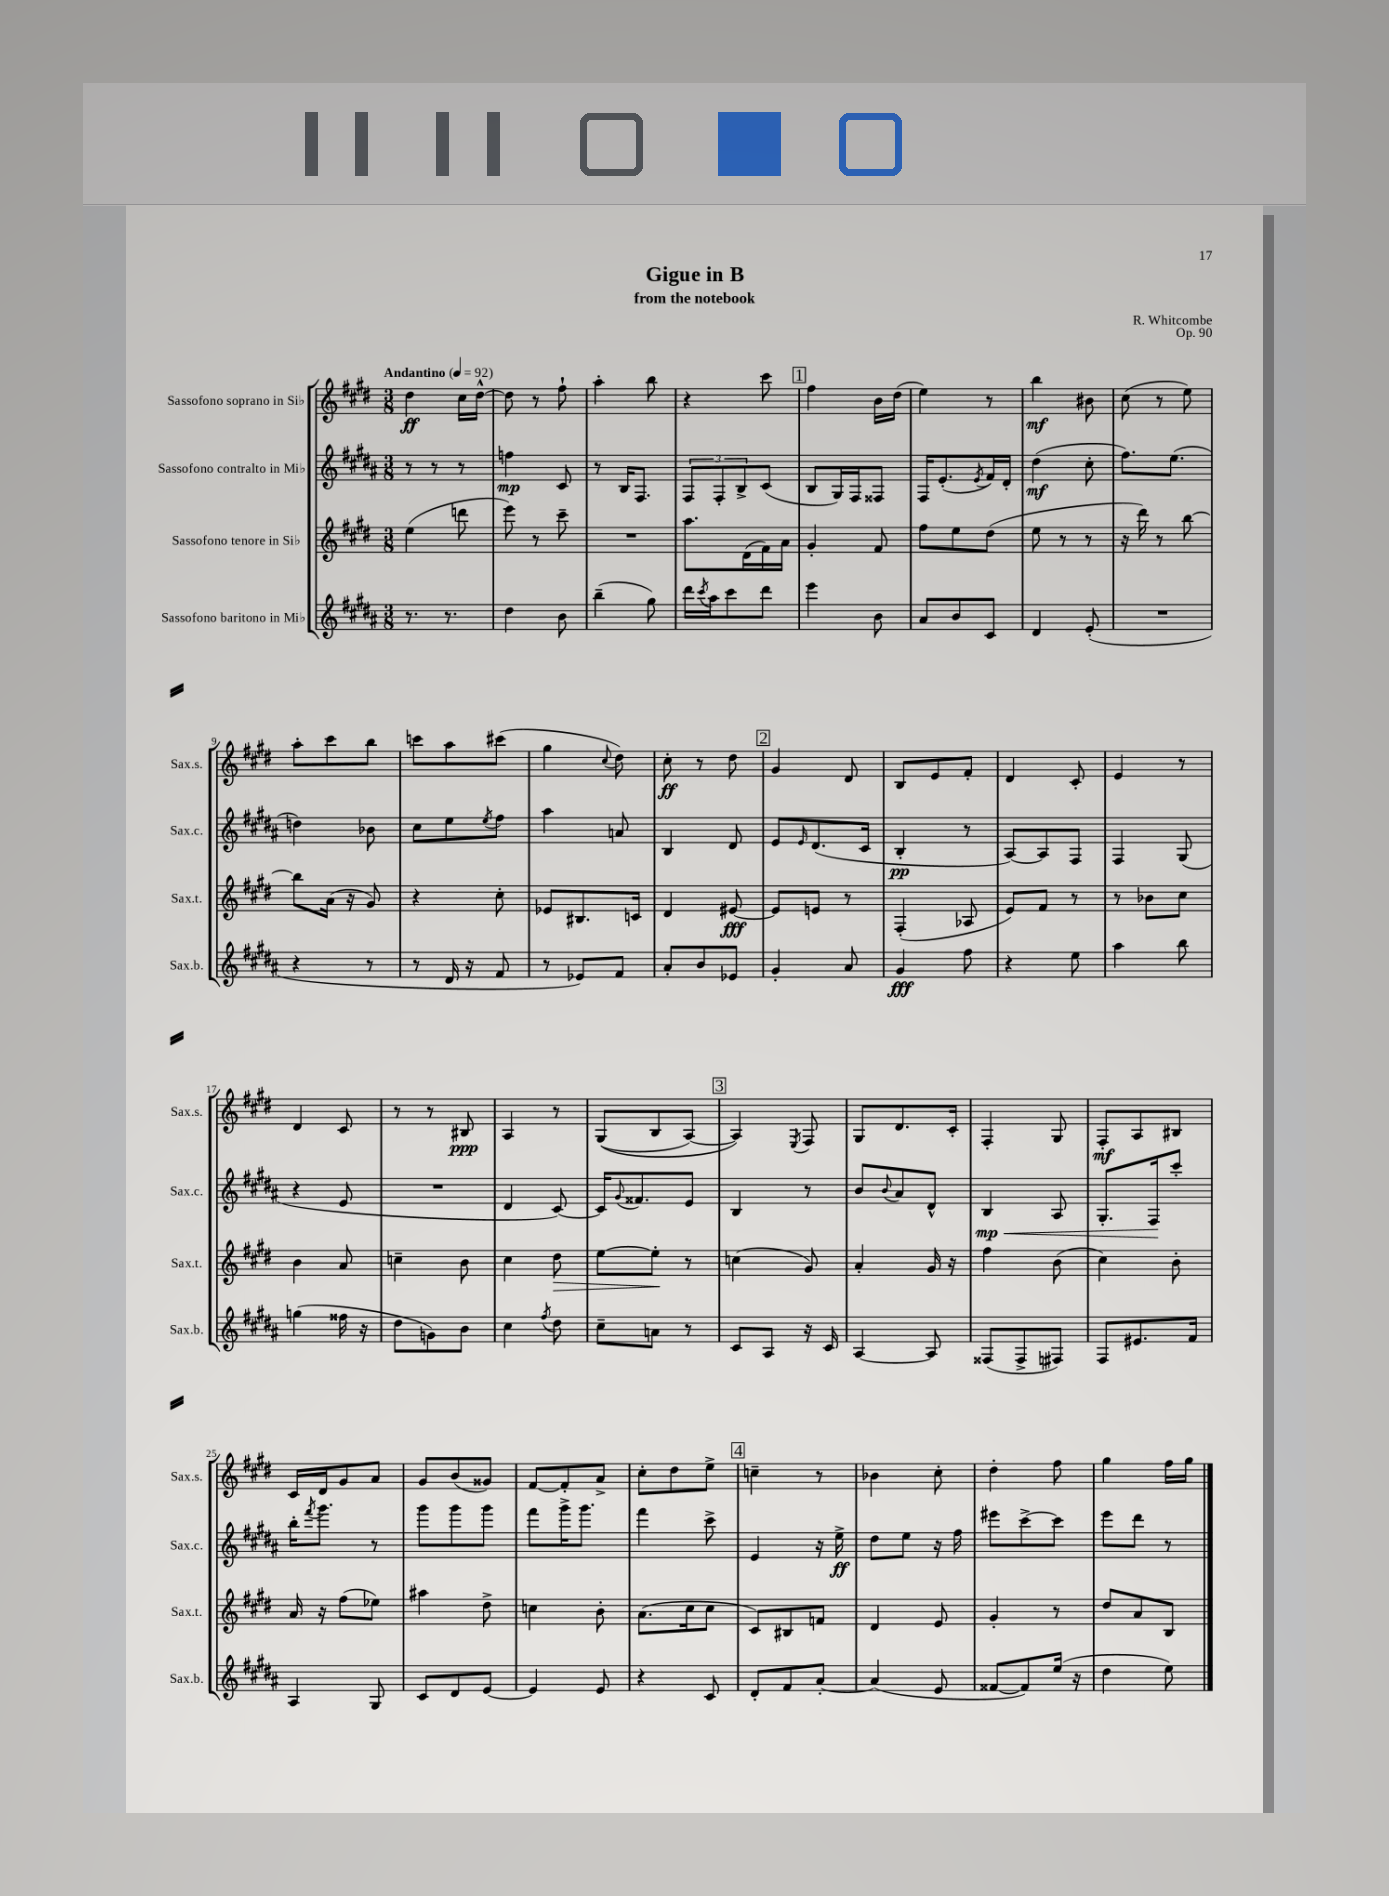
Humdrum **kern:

**kern	**kern	**kern	**kern
*staff4	*staff3	*staff2	*staff1
*clefG2	*clefG2	*clefG2	*clefG2
*k[f#c#g#d#a#]	*k[f#c#g#d#]	*k[f#c#g#d#a#]	*k[f#c#g#d#]
*M3/8	*M3/8	*M3/8	*M3/8
*MM92	*MM92	*MM92	*MM92
8.r	(4ee\	8r	4dd#\
.	.	8r	.
8.r	.	.	.
.	8ddd\	8r	16cc#\LL
.	.	.	[16dd#^^\JJ
=	=	=	=
4dd#\	8eee\)	4ff\	8dd#\]
.	8r	.	8r
8b\	8ccc#~\	8c#/	8ff#`\
=	=	=	=
(4bb~\	4.r	8r	4aa'\
.	.	16B/LK	.
.	.	8.F#/J	.
8gg#\)	.	.	8bb\
=	=	=	=
16ddd#\LL	8.aa\L	12F#/L	4r
8qccc#/	.	.	.
16aa#\J	.	.	.
.	.	12F#'/	.
8ccc#\	.	.	.
.	.	12B^/	.
.	(16d#\L	.	.
8ddd#\J	16f#\)	(8c#/J	8ccc#\
.	16a\JJ	.	.
=	=	=	=
4eee\	4g#'/	8B/L	4ff#\
.	.	16G#/L)	.
.	.	16F#/J	.
8b\	8f#/	8F##/J	16b\LL
.	.	.	(16dd#\JJ
=	=	=	=
8a#/L	8ff#\L	16F#/LK	4ee\)
.	.	(8.e'/	.
8b/	8ee\	.	.
.	.	8qe/	.
8c#/J	(8dd#\J	16f#/L)	8r
.	.	16d#'/JJ	.
=	=	=	=
4d#/	8ee\	(4dd#\	4bb\
.	8r	.	.
(8e'/	8r	8cc#'\	8b#\
=	=	=	=
4.r	16r	8.ff#\L)	(8cc#\
.	16ddd#\)	.	.
.	8r	.	8r
.	.	(8.ee\J	.
.	[8bb\	.	8ee\)
=	=	=	=
4r	8bb\]L	4dd\)	8aa'\L
.	(16a\Jk	.	8ccc#\
.	16r	.	.
8r	8g#/)	8b-\	8bb\J
=	=	=	=
8r	4r	8cc#\L	8ccc\L
16d#/	.	8ee\	8aa\
16r	.	.	.
.	.	8qee/	.
8f#/	8cc#'\	8ff#\J	(8ccc#\J
=	=	=	=
8r	8e-/L	4aa#\	4gg#\
8e-/L)	8.B#/	.	.
.	.	.	8qqcc#/
8f#/J	.	8a/	8dd#\)
.	16c/Jk	.	.
=	=	=	=
8a#'/L	4d#/	4B/	8cc#'\
8b/	.	.	8r
8e-/J	[8e#/	8d#/	8dd#\
=	=	=	=
4g#'/	8e#/]L	8e/L	4g#/
.	.	16qqe/	.
.	8e/J	(8.d#/	.
8a#/	8r	.	8d#/
.	.	16c#/Jk	.
=	=	=	=
4g#/	(4F#'/	4B'/	8B/L
.	.	.	8e/
8ff#\	8A-/	8r	8f#'/J
=	=	=	=
4r	8e/L)	[8A#/L)	4d#/
.	8f#/J	8A#/]	.
8ee\	8r	8F#/J	8c#'/
=	=	=	=
4aa#\	8r	4F#/	4e/
.	8b-\L	.	.
8bb\	8cc#\J	(8G#/	8r
=	=	=	=
(4gg\	4b\	4r	4d#/
16ff##\	8a/	8e/	8c#/
16r	.	.	.
=	=	=	=
8dd#\L	4cc~\	4.r	8r
8g\)	.	.	8r
8b\J	8b\	.	8B#/
=	=	=	=
4cc#\	4cc#\	4d#/	4A/
8qff#/	.	.	.
8dd#\	8dd#\	[8c#/)	8r
=	=	=	=
8cc#~\L	[8ee\L	16c#/]LK	&((8G#/L
.	.	8qqg#/	.
.	.	8.f##/	.
8a\J	8ee'\]J	.	8B/
8r	8r	8e/J	[8A/J)
=	=	=	=
8c#/L	(4cc\	4B/	4A/]&)
8A#/J	.	.	.
.	.	.	8qE/
16r	8g#/)	8r	8F#/
16c#/	.	.	.
=	=	=	=
[4A#/	4a'/	8b/L	8G#/L
.	.	8qqb/	.
.	.	8a#/	8.d#/
8A#/]	16g#/	8d#^^/J	.
.	16r	.	16c#'/Jk
=	=	=	=
(8F##/L	4ff#\	4B/	4F#'/
8F##^/	.	.	.
8F#/J)	(8b\	8A#/	8G#/
=	=	=	=
8F#/L	4cc#\)	8.G#'/L	8F#'/L
8.e#/	.	.	8A/
.	.	16F#/k	.
.	8b'\	8ccc#'/J	8B#/J
16f#/Jk	.	.	.
=	=	=	=
4A#/	16a/	16bb'\LK	16c#/LL
.	.	8qfff#/	.
.	16r	8.ggg#\J	16d#/J
.	(8ff#\L	.	8g#/
8G#/	8ee-\J)	8r	8a/J
=	=	=	=
8c#/L	4aa#\	8ggg#\L	8g#/L
8d#/	.	8ggg#\	(8b/
[8e/J	8dd#^\	8ggg#\J	8g##/J)
=	=	=	=
4e/]	4cc\	8fff#\L	[8f#/L
.	.	16ggg#^\K	8f#'/]
.	.	8.ggg#\J	.
8e/	8b'\	.	8a^/J
=	=	=	=
4r	(8.a\L	4fff#\	8cc#'\L
.	.	.	8dd#\
.	16cc#\k	.	.
8c#/	8cc#\J	8ccc#^\	8ee^\J
=	=	=	=
8d#'/L	8c#/L)	4e/	4cc~\
8f#/	8B#/	.	.
[8a#'/J	8f/J	16r	8r
.	.	16ee^\	.
=	=	=	=
(4a#/]	4d#/	8dd#\L	4b-\
.	.	8ee\J	.
8e/	8e/	16r	8cc#'\
.	.	16ff#\	.
=	=	=	=
[8f##/L	4g#'/	8eee#\L	4dd#'\
8f##/])	.	[8ccc#^\	.
(16ee/Jk	8r	8ccc#\]J	8ff#\
16r	.	.	.
=	=	=	=
4dd#\	8dd#/L	8eee\L	4gg#\
.	8a/	8ddd#\J	.
8ee\)	8B/J	8r	16ff#\LL
.	.	.	16gg#\JJ
==	==	==	==
*-	*-	*-	*-
